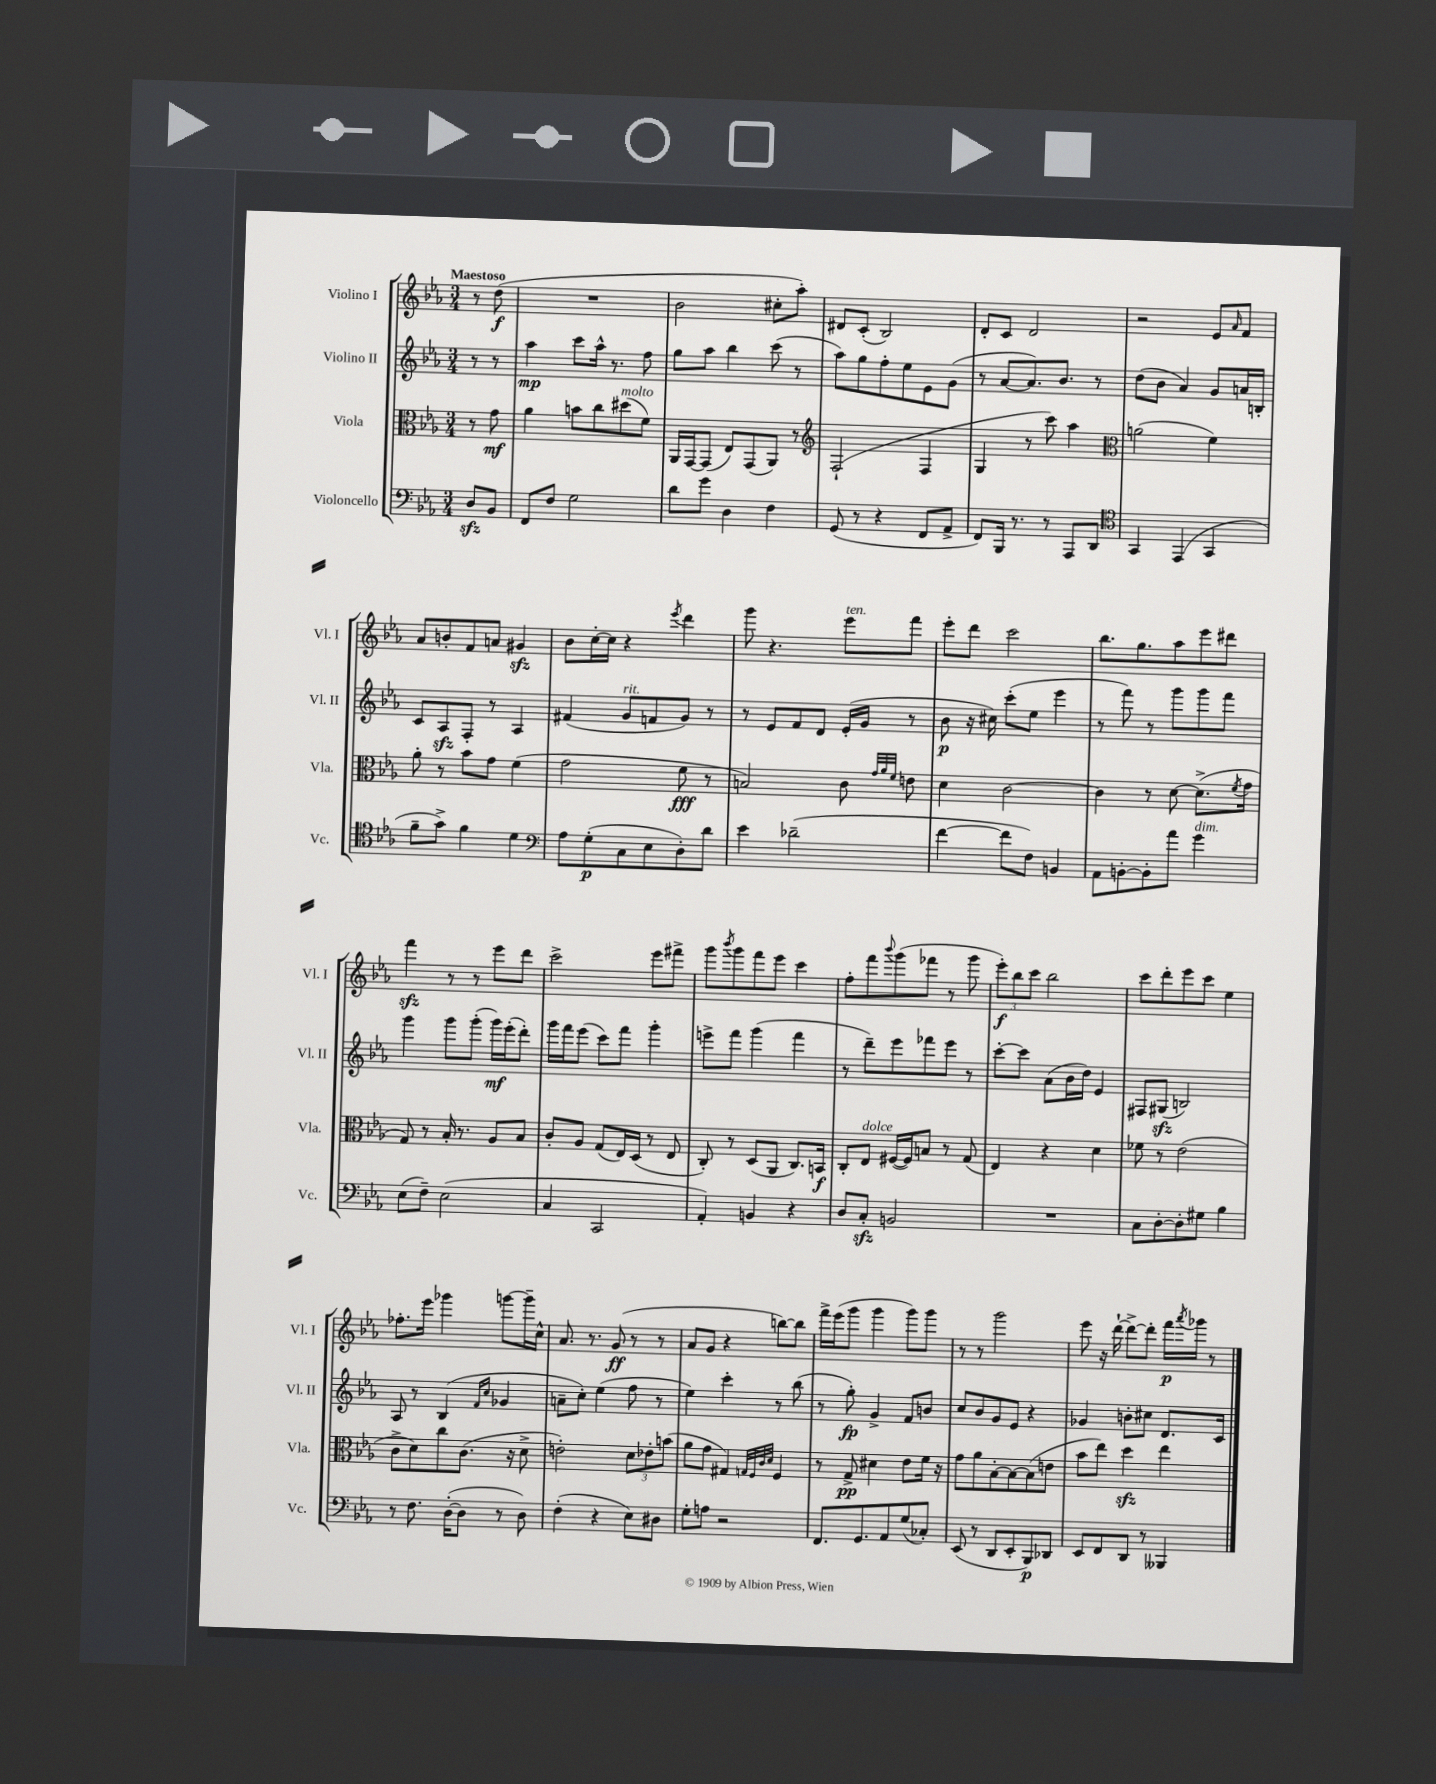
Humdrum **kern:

**kern	**kern	**kern	**kern
*staff4	*staff3	*staff2	*staff1
*clefF4	*clefC3	*clefG2	*clefG2
*k[b-e-a-]	*k[b-e-a-]	*k[b-e-a-]	*k[b-e-a-]
*M3/4	*M3/4	*M3/4	*M3/4
8D	8r	8r	8r
8BB-	8g	8r	(8dd
=	=	=	=
8FF	4a-	4aa-	2.r
8F	.	.	.
2G	8b	8ccc	.
.	8cc	16aa-^^	.
.	.	8.r	.
.	(8dd#	.	.
.	8f)	8ff	.
=	=	=	=
8d	16AA-	8gg	2b-
.	[16GG	.	.
8g	(8GG]	8aa-	.
4D	8E-)	4bb-	.
.	(8GG	.	.
4F	8AA-)	(8ccc	8cc#'
.	8r	8r	8aa-')
=	=	=	=
*	*clefG2	*	*
(8GG	(2F`	8aa-)	8d#
8r	.	8gg	(8c'
4r	.	8ff'	2B-)
.	.	8ee-	.
8FF	4F	8e-	.
8AA-^	.	(8g	.
=	=	=	=
8FF)	4G	8r	8d'
16BBB-	.	[8a-	8c
8.r	.	.	.
.	8r	8.a-])	2d
8r	8ccc)	.	.
.	.	8.b-	.
8AAA-	4aa-	.	.
8DD	.	8r	.
=	=	=	=
*clefC4	*clefC3	*	*
4GG	(2a	(8dd	2r
.	.	8b-	.
(4EE-	.	4a-)	.
4GG	4f)	8g	8e-
.	.	.	16qqa-
.	.	16a	8f
.	.	16B'	.
=	=	=	=
8f~	8a-'	8c	8a-
8g^)	8r	8A-	8b'
4f	8b-	8F'	8f
.	8g	8r	8a
4d	(4f	4A-	4g#
=	=	=	=
*clefF4	*	*	*
8A-	2g	(4f#	8b-
(8G'	.	.	[16cc'
.	.	.	16cc]
8C	.	8g	4r
8E-	.	8f	.
.	.	.	8qeee-
8D')	8f	8g)	4ddd
8d	8r	8r	.
=	=	=	=
4e-	2B)	8r	8ggg
.	.	8e-	4.r
(2d-~	.	8f	.
.	.	8d	.
.	8c	(16e-'	8eee-
.	.	16g	.
.	32qqg	.	.
.	32qqa-	.	.
.	32qqf	.	.
.	8e	8r	8fff
=	=	=	=
[4f	4d	8b-	8eee-'
.	.	16r	8ddd
.	.	16cc#)	.
8f]	[2c	(8ccc'	2ccc
8F)	.	8ee-	.
4BB	.	4eee-	.
=	=	=	=
8AA-	4c]	8r	8.bb-
[8BB'	.	8fff)	.
.	.	.	8.gg
8BB']	8r	8r	.
8a-	[8d	8ggg	8aa-
4g	(8.d^]	8ggg	8eee-
.	.	8fff	8ddd#
.	8qf	.	.
.	16g	.	.
=	=	=	=
(8E-	8G)	4ggg	4fff
8F~)	8r	.	.
(2E-	16B-'	8ggg	8r
.	8.r	.	.
.	.	(8ggg'	8r
.	8A-	16ggg)	8eee-
.	.	(16eee-'	.
.	8B-	8ddd')	8ddd
=	=	=	=
4C	8c'	16ggg	2ccc^
.	.	16fff	.
.	8A-	(8eee-	.
2CC	(8G	8ccc)	.
.	16E-)	8fff	.
.	(16D	.	.
.	8r	4ggg'	8eee-
.	8E-	.	8fff#^
=	=	=	=
4AA-')	8C')	8eee^	8ggg
.	.	.	8qbbb-
.	8r	8fff	8ggg
4BB	(8D	(4ggg	8fff
.	8AA-	.	8eee-
4r	8.C)	4fff	4ccc
.	16BB	.	.
=	=	=	=
8D	8C'	8r	8ff'
8C'	8E-	8ddd~)	8fff
.	.	.	8qqbbb-
2BB	([16F#	8eee-	(8ggg
.	16F#])	.	.
.	8B	8fff-	8fff-
.	8r	8eee-	8r
.	(8G	8r	8ggg
=	=	=	=
2.r	4E-)	[8ccc'	12eee-')
.	.	.	12bb-
.	.	8ccc]	.
.	.	.	12ccc
.	4r	(8a-	2bb-
.	.	16b-	.
.	.	16dd)	.
.	4d	4e-	.
=	=	=	=
8C	8f-	8F#	8ccc
[8D'	8r	(8G#	8ddd'
8D']	(2e-	2B)	8eee-
8G#	.	.	8ccc
4B-	.	.	4ee-
=	=	=	=
8r	8c^	8A-	8.ff-'
8.F	8d)	8r	.
.	.	.	16eee-
.	8cc	(4B-	4ggg-
([16D'	.	.	.
8D]	(8.c	.	.
.	.	16qqf	.
.	.	16qqcc	.
8r	.	4g-	[8ggg
.	16r	.	.
8D)	8d^	.	16ggg~]
.	.	.	16cc^^
=	=	=	=
(4F'	2e')	8a~	8.a-
.	.	8cc')	.
.	.	.	8.r
4r	.	(4ee-	.
.	.	.	(8g
8E-)	12d	8ff	8r
.	12e-'	.	.
8D#	.	8r	8r
.	(12b	.	.
=	=	=	=
8G'	8a-	4ee-)	8a-
8A	8g	.	8g
2r	4G#)	4ccc'	4r
.	32qqG	.	.
.	32qqF	.	.
.	32qqc	.	.
.	32qqd	.	.
.	4F	8r	[8bb)
.	.	(8bb-	8bb]
=	=	=	=
8.FF	8r	8r	16fff^
.	.	.	(16eee-
.	8G^	8gg')	8ggg
8.GG	.	.	.
.	4d#	4g^	4ggg
8AA-	.	.	.
(8G	8e-	8f	8ggg)
8C-')	16f	8b	8ggg
.	16r	.	.
=	=	=	=
(8EE-	8g	8cc	8r
8r	8a-	8b-	8r
8DD	[8B-'	8g	2ggg
8EE-'	8B-_	8e-	.
8BBB-)	(8B-]	4r	.
8DD-	8e	.	.
=	=	=	=
8EE-	8b-	4g-	8eee-
8FF	8ee-)	.	16r
.	.	.	[16ddd`
8DD	4dd	8b'	8ddd^_
8r	.	8cc#	8ddd']
4BBB--	4ee-	8.d	16fff
.	.	.	8qaaa-
.	.	.	16ggg-
.	.	.	8r
.	.	16c	.
==	==	==	==
*-	*-	*-	*-
